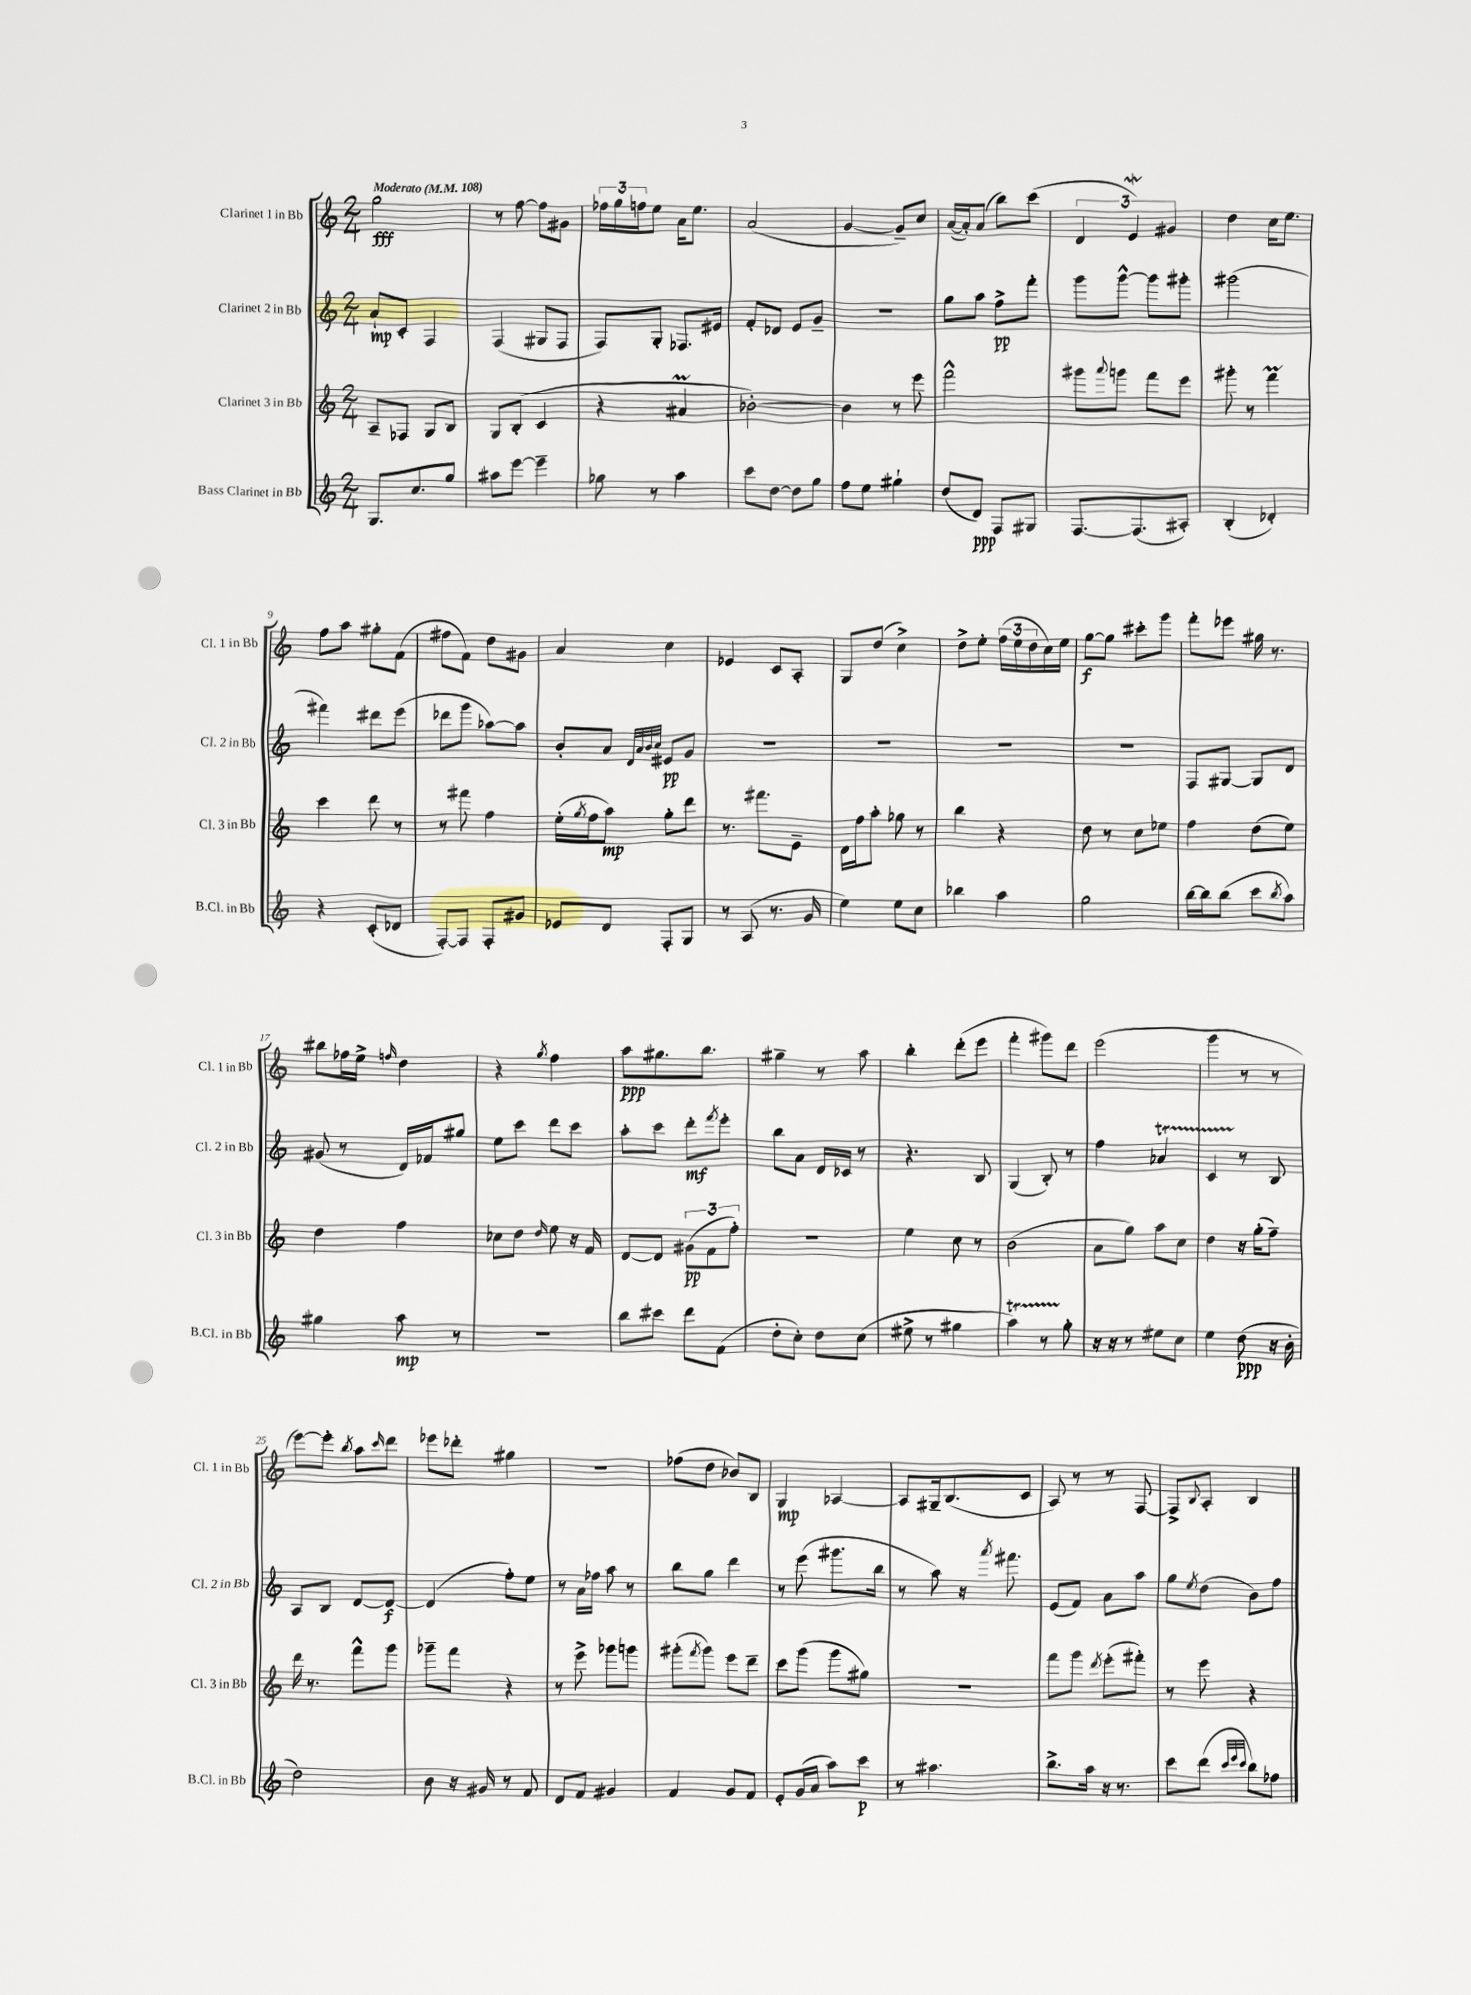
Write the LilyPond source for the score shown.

<<
\new StaffGroup <<
\new Staff = "s0" \with { instrumentName = "Clarinet 1 in Bb" shortInstrumentName = "Cl. 1 in Bb" } {
    \clef treble \key c \major \numericTimeSignature \time 2/4 \tempo "Moderato" 4 = 108
    g''2\fff |
    r8 f''8~ f''8 gis'8 |
    \tuplet 3/2 { fes''16 g''16 f''16 } e''8 a'16 e''8. |
    a'2( |
    g'4~ g'8--) c''8 |
    a'16~( a'16-.) a'8( b''8) c'''8( |
    \tuplet 3/2 { d'4 e'4\mordent) gis'4 } |
    d''4 c''16 e''8. |
    f''8 a''8 gis''8-. f'8( |
    fis''8 f'8) d''8 gis'8 |
    a'4 c''4 |
    ees'4 c'8 a8-. |
    g8 d''8( c''4->) |
    d''8-> e''8-. \tuplet 3/2 { f''16( e''16 d''16 } c''16) e''16 |
    g''8~\f g''8 cis'''8-. g'''8 |
    f'''8-. ees'''8 gis''16 r8. |
    bis''8 fes''16 e''16-> \grace { f''16 } d''4 |
    r4 \acciaccatura { g''8 } f''4 |
    a''8\ppp gis''8. b''8. |
    gis''4-- r8 a''8 |
    b''4-. d'''8-.( e'''8 |
    f'''4-. gis'''8) d'''8 |
    e'''2( |
    g'''4 r8 r8 |
    e'''8~) e'''8-. \acciaccatura { b''8 } a''8 \grace { c'''16 } d'''8 |
    ees'''8 des'''8-. gis''4 |
    R2 |
    fes''8( d''8 bes'8) b8 |
    g4\mp aes4~ |
    aes8 gis16-- b8.( c'8 |
    a8) r8 r8 f8~ |
    f8-> \appoggiatura { b8 } a8-. b4 \bar "|." |
}
\new Staff = "s1" \with { instrumentName = "Clarinet 2 in Bb" shortInstrumentName = "Cl. 2 in Bb" } {
    \clef treble \key c \major \numericTimeSignature \time 2/4
    a'8-!\mp c'8-. f4 |
    f4( gis8 f8 |
    f8) g8-. fes8. eis'16 |
    f'8-. des'8 e'8 g'8-- |
    R2 |
    g''8 a''8 f''8->\pp f'''8-. |
    g'''8 g'''8~-^ g'''8 gis'''8-. |
    gis'''2( |
    fis'''4) dis'''8 e'''8( |
    des'''8 g'''8 aes''8~) aes''8 |
    b'8-. a'8 \grace { d'32 a'32 b'32 c''32 } eis'8\pp g'8 |
    R2 |
    R2 |
    R2 |
    R2 |
    f8 gis8~ gis8 d'8 |
    gis'8( r8 d'16) fes'16 gis''8 |
    e''8 c'''8 d'''8 c'''8 |
    a''8-. c'''8 d'''8-.\mf \acciaccatura { f'''8 } e'''8-. |
    b''8 a'8 d'16 ces'16 r8 |
    r4. b8 |
    g4( b8-.) r8 |
    f''4 aes'4\startTrillSpan |
    c'4 r8\stopTrillSpan b8 |
    a8 b8 d'8~ d'8~\f |
    d'4( f''8-.) e''8 |
    r8 a'16 fes''16 a''8 r8 |
    b''8 g''8 d'''4 |
    r8 e'''8( gis'''8. b''16 |
    r8 a''8) r16 \acciaccatura { a'''8 } fis'''8. |
    e'8( f'8) a'8 a''8 |
    g''8 \acciaccatura { e''8 } d''8( b'8) f''8 \bar "|." |
}
\new Staff = "s2" \with { instrumentName = "Clarinet 3 in Bb" shortInstrumentName = "Cl. 3 in Bb" } {
    \clef treble \key c \major \numericTimeSignature \time 2/4
    a8-- fes8 g8 b8 |
    g8 b8-.( c'4 |
    r4 ais'4\prall |
    bes'2~-.) |
    bes'4 r8 e'''8 |
    f'''2-^ |
    gis'''8 \appoggiatura { a'''8 } g'''8 f'''8 e'''8 |
    gis'''8-. r8 f'''4\prall |
    c'''4 d'''8 r8 |
    r8 fis'''8 f''4 |
    e''16-.( \acciaccatura { g''8 } f''16 a''8\mp) g''8-. d'''8 |
    r8. fis'''8. e'8-- |
    d'16 f''16 a''8-. ges''8 r8 |
    b''4 r4 |
    d''8 r8 c''8 ees''8 |
    f''4 d''8( e''8) |
    d''4 f''4 |
    ces''8 d''8 \grace { d''16 } e''8 r16 f'16 |
    d'8~ d'8 \tuplet 3/2 { gis'8\pp( f'8 f''8-.) } |
    r2 |
    e''4 c''8 r8 |
    b'2( |
    a'8 g''8) a''8 c''8 |
    d''4 r16 g''16-.( f''8--) |
    d'''16 r8. f'''8-^ g'''8 |
    ges'''8-- f'''8 r4 |
    r8 e'''8-> ges'''8 g'''8 |
    gis'''8-.( \acciaccatura { f'''8 } gis'''8) e'''8 d'''8-- |
    c'''8 g'''8( g'''8 gis''8) |
    r2 |
    f'''8 g'''8 \acciaccatura { d'''8 } e'''8-.( fis'''8-.) |
    r8 e'''8 r4 \bar "|." |
}
\new Staff = "s3" \with { instrumentName = "Bass Clarinet in Bb" shortInstrumentName = "B.Cl. in Bb" } {
    \clef treble \key c \major \numericTimeSignature \time 2/4
    g8. c''8. g''8 |
    ais''8 e'''8~ e'''4-- |
    ges''8 r8 a''4 |
    c'''8 d''8~ d''8 g''8 |
    f''8 e''8 gis''4-! |
    d''8( d'8\ppp) f8 gis8 |
    f8.~ f8.( ais8-.) |
    b4-.( des'4-.) |
    r4 c'8-.( des'8 |
    f8~-.) f8 f8-. gis'8 |
    ees'8 d'8 f8-. g8 |
    r8 a8( r8. g'16 |
    e''4) e''8 c''8 |
    bes''4 a''4 |
    g''2 |
    b''16~ b''16 b''8( c'''8 \acciaccatura { b''8 } a''8) |
    gis''4 a''8\mp r8 |
    r2 |
    b''8 cis'''8 d'''8 f'8( |
    d''8-. c''8-.) d''8 c''8( |
    eis''8-> r8 gis''4 |
    a''4\startTrillSpan) r8 g''8-.\stopTrillSpan |
    r16 r16 r8 eis''8 c''8 |
    e''4 d''8\ppp( r16 b'16-. |
    d''2) |
    b'8 r16 gis'16 r8 f'8 |
    d'8 f'8 gis'4 |
    f'4 g'8 f'8 |
    e'8-. g'16( a'16 a''8) c'''8\p |
    r8 ais''4. |
    b''8.-> a''16 r16 r8. |
    c'''8 d'''8( \grace { c'''32 e'''32 c'''32 } b''8) fes''8 \bar "|." |
}
>>
>>
